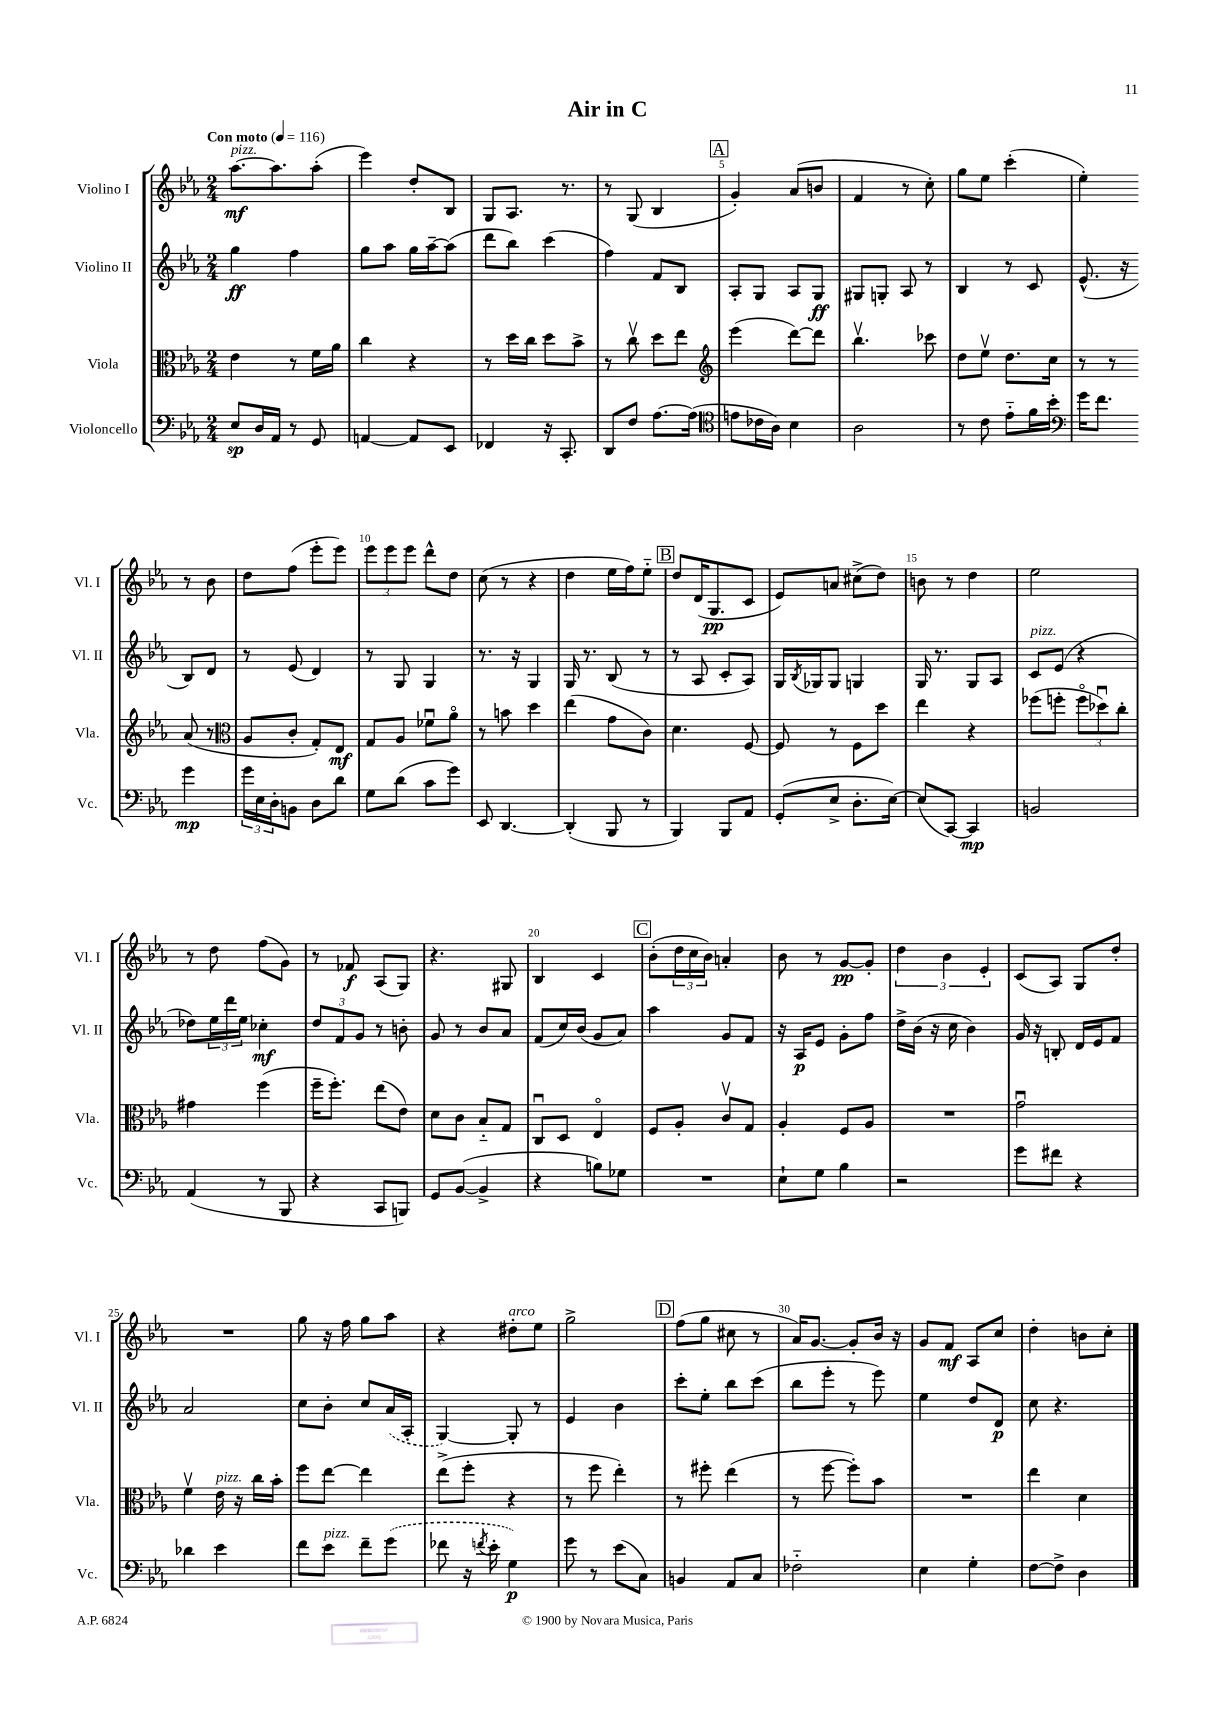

**kern	**dynam	**kern	**dynam	**kern	**dynam	**kern	**dynam
*part4	*part4	*part3	*part3	*part2	*part2	*part1	*part1
*staff4	*staff4	*staff3	*staff3	*staff2	*staff2	*staff1	*staff1
*I"Violoncello	*	*I"Viola	*	*I"Violino II	*	*I"Violino I	*
*I'Vc.	*	*I'Vla.	*	*I'Vl. II	*	*I'Vl. I	*
*clefF4	*	*clefC3	*	*clefG2	*	*clefG2	*
*k[b-e-a-]	*	*k[b-e-a-]	*	*k[b-e-a-]	*	*k[b-e-a-]	*
*M2/4	*	*M2/4	*	*M2/4	*	*M2/4	*
*MM116	*	*MM116	*	*MM116	*	*MM116	*
=1	=1	=1	=1	=1	=1	=1	=1
!	!	!	!	!	!	!LO:TX:a:B:t=Con moto	!
!	!	!	!	!	!	!LO:TX:a:i:t=pizz.	!
8E-/L	sp	4e-\	.	4gg\	ff	[8.aa-\L	mf
16D/L	.	.	.	.	.	.	.
16AA-/JJ	.	.	.	.	.	8.aa-\]	.
8r	.	8r	.	4ff\	.	.	.
8GG/	.	16f\LL	.	.	.	(8aa-'\J	.
.	.	16a-\JJ	.	.	.	.	.
=2	=2	=2	=2	=2	=2	=2	=2
[4AAn/	.	4cc\	.	8gg\L	.	4eee-\)	.
.	.	.	.	8aa-\J	.	.	.
8AA/L]	.	4r	.	16gg\LL	.	8dd'/L	.
.	.	.	.	[16aa-~\J	.	.	.
8EE-/J	.	.	.	(8aa-\J]	.	8B-/J	.
=3	=3	=3	=3	=3	=3	=3	=3
4FF-X/	.	8r	.	8ddd\L	.	8G/L	.
.	.	16dd\LL	.	8bb-\J)	.	8.A-/J	.
.	.	16cc\JJ	.	.	.	.	.
16r	.	8dd\L	.	(4ccc\	.	.	.
8.CC'/	.	.	.	.	.	8.r	.
.	.	8b-^\J	.	.	.	.	.
=4	=4	=4	=4	=4	=4	=4	=4
8DD/L	.	8r	.	4ff\)	.	8r	.
8F/J	.	8ccv\	.	.	.	(8G/	.
[8.A-\L	.	8dd\L	.	8f/L	.	4B-/	.
.	.	8ee-\J	.	8B-/J	.	.	.
(16A-\Jk]	.	.	.	.	.	.	.
!!LO:REH:place=s1:t=A
=5	=5	=5	=5	=5	=5	=5	=5
*clefC4	*	*clefG2	*	*	*	*	*
8en\L	.	(4eee-\	.	8A-'/L	.	4g'/)	.
16c-X\L	.	.	.	8G/J	.	.	.
16A-\JJ)	.	.	.	.	.	.	.
4B-\	.	[8ddd\L)	.	8A-/L	.	(8a-/L	.
.	.	8ddd\J]	.	8G/J	ff	8bn/J	.
=6	=6	=6	=6	=6	=6	=6	=6
2A-\	.	4.bb-v\	.	8G#X/L	.	4f/	.
.	.	.	.	8Gn'/J	.	.	.
.	.	.	.	8A-/	.	8r	.
.	.	8ccc-X\	.	8r	.	8cc'\)	.
=7	=7	=7	=7	=7	=7	=7	=7
8r	.	8dd\L	.	4B-/	.	8gg\L	.
8c\	.	8ee-v\J	.	.	.	8ee-\J	.
8e-\L	.	8.dd\L	.	8r	.	(4ccc'\	.
16f\L	.	.	.	8c/	.	.	.
16b-'\JJ	.	16cc\Jk	.	.	.	.	.
=8	=8	=8	=8	=8	=8	=8	=8
*clefF4	*	*	*	*	*	*	*
16g\KL	.	8r	.	(8.e-^^/	.	4ee-'\)	.
8.f\J	.	.	.	.	.	.	.
.	.	8r	.	.	.	.	.
.	.	.	.	16r	.	.	.
4g\	mp	(8a-/	.	8B-/L)	.	8r	.
.	.	8r	.	8d/J	.	8b-\	.
!!LO:LB:g=z
=9	=9	=9	=9	=9	=9	=9	=9
*	*	*clefC3	*	*	*	*	*
24g\LL	.	8A-/L	.	8r	.	8dd\L	.
24E-\	.	.	.	.	.	.	.
24D'\J	.	.	.	.	.	.	.
8BBn\J	.	8c'/J	.	(8e-/	.	(8ff\J	.
8D\L	.	8G'/L)	.	4d/)	.	8eee-'\L	.
8d\J	.	8E-/J	mf	.	.	8eee-\J)	.
=10	=10	=10	=10	=10	=10	=10	=10
8G\L	.	8G/L	.	8r	.	12eee-\L	.
.	.	.	.	.	.	12eee-\	.
(8d\J	.	8A-/J	.	8G/	.	.	.
.	.	.	.	.	.	12eee-\J	.
8c\L	.	8f-Xu\L	.	4G/	.	8ddd^^\L	.
8g\J)	.	8a-\J	.	.	.	8dd\J	.
=11	=11	=11	=11	=11	=11	=11	=11
8EE-/	.	8r	.	8.r	.	(8cc\	.
[4.DD/	.	8bn\	.	.	.	8r	.
.	.	.	.	16r	.	.	.
.	.	4dd\	.	4G/	.	4r	.
=12	=12	=12	=12	=12	=12	=12	=12
(4DD'/]	.	(4ee-\	.	16G/	.	4dd\	.
.	.	.	.	8.r	.	.	.
8BBB-/	.	8g\L	.	(8B-/	.	16ee-\LL	.
.	.	.	.	.	.	16ff\J)	.
8r	.	8c\J)	.	8r	.	8ee-\J	.
!!LO:REH:place=s1:t=B
=13	=13	=13	=13	=13	=13	=13	=13
4BBB-/)	.	4.d\	.	8r	.	8dd/L	.
.	.	.	.	8A-/	.	(16d/K	.
.	.	.	.	.	.	8.G/	pp
8BBB-/L	.	.	.	8c'/L	.	.	.
8AA-/J	.	[8F/	.	8A-/J)	.	8c/J	.
=14	=14	=14	=14	=14	=14	=14	=14
(8GG'/L	.	8F/]	.	16G/LL	.	8e-/L)	.
.	.	.	.	8qB-/	.	.	.
.	.	.	.	16G-X/J	.	.	.
8E-^/J	.	8r	.	8G-/J	.	8an/J	.
8.D'\L	.	8F\L	.	4Gn/	.	(8cc#X^\L	.
.	.	8dd\J	.	.	.	8dd\J)	.
[16E-\Jk)	.	.	.	.	.	.	.
=15	=15	=15	=15	=15	=15	=15	=15
(8E-/L]	.	4ee-\	.	16G/	.	8bn\	.
.	.	.	.	8.r	.	.	.
[8CC/J)	.	.	.	.	.	8r	.
4CC/]	mp	4r	.	8G/L	.	4dd\	.
.	.	.	.	8A-/J	.	.	.
=16	=16	=16	=16	=16	=16	=16	=16
!	!	!	!	!LO:TX:a:i:t=pizz.	!	!	!
2BBn/	.	(8ff-X\L	.	8c/L	.	2ee-\	.
.	.	8ffn'\J	.	(8e-/J	.	.	.
.	.	12ff\L	.	4r	.	.	.
.	.	12dd-Xu\)	.	.	.	.	.
.	.	12cc'\J	.	.	.	.	.
!!LO:LB:g=z
=17	=17	=17	=17	=17	=17	=17	=17
(4AA-/	.	4g#X\	.	8dd-X\L)	.	8r	.
.	.	.	.	24ee-\L	.	8dd\	.
.	.	.	.	24ddd\	.	.	.
.	.	.	.	24ee-\JJ	.	.	.
8r	.	(4ff\	.	4cc-X'\	mf	(8ff\L	.
8BBB-/	.	.	.	.	.	8g\J)	.
=18	=18	=18	=18	=18	=18	=18	=18
4r	.	16ff~\KL	.	12dd/L	.	8r	.
.	.	8.ff'\J)	.	.	.	.	.
.	.	.	.	12f/	.	.	.
.	.	.	.	.	.	8f-X/	f
.	.	.	.	12g/J	.	.	.
8CC/L	.	(8ee-\L	.	8r	.	(8A-/L	.
8BBBn/J)	.	8e-\J)	.	8bn'\	.	8G/J)	.
=19	=19	=19	=19	=19	=19	=19	=19
8GG/L	.	8d\L	.	8g/	.	4.r	.
([8BB-/J	.	8c\J	.	8r	.	.	.
4BB-^/]	.	8B-/L	.	8b-/L	.	.	.
.	.	8G/J	.	8a-/J	.	8G#X/	.
=20	=20	=20	=20	=20	=20	=20	=20
4r	.	8Cu/L	.	(8f/L	.	4B-/	.
.	.	8D/J	.	16cc/L)	.	.	.
.	.	.	.	(16b-/JJ	.	.	.
8Bn\L)	.	4E-/	.	8g/L	.	4c/	.
8G-X\J	.	.	.	8a-/J)	.	.	.
!!LO:REH:place=s1:t=C
=21	=21	=21	=21	=21	=21	=21	=21
2r	.	8F/L	.	4aa-\	.	(8b-'\L	.
.	.	8A-'/J	.	.	.	24dd\L	.
.	.	.	.	.	.	24cc\	.
.	.	.	.	.	.	24b-\JJ)	.
.	.	8cv/L	.	8g/L	.	4an'/	.
.	.	8G/J	.	8f/J	.	.	.
=22	=22	=22	=22	=22	=22	=22	=22
8E-`\L	.	4A-'/	.	16r	.	8b-\	.
.	.	.	.	16A-/KL	p	.	.
8G\J	.	.	.	8e-/J	.	8r	.
4B-\	.	8F/L	.	8g'\L	.	[8g/L	pp
.	.	8A-/J	.	8ff\J	.	8g'/J]	.
=23	=23	=23	=23	=23	=23	=23	=23
2r	.	2r	.	16dd^\LL	.	6dd\	.
.	.	.	.	(16b-\JJ	.	.	.
.	.	.	.	16r	.	.	.
.	.	.	.	.	.	6b-\	.
.	.	.	.	16cc\	.	.	.
.	.	.	.	4b-\)	.	.	.
.	.	.	.	.	.	6e-'/	.
=24	=24	=24	=24	=24	=24	=24	=24
8g\L	.	2gu\	.	16g/	.	(8c/L	.
.	.	.	.	16r	.	.	.
8f#X\J	.	.	.	8Bn'/	.	8A-/J)	.
4r	.	.	.	16d/LL	.	8G/L	.
.	.	.	.	16e-/J	.	.	.
.	.	.	.	8f/J	.	8dd'/J	.
!!LO:LB:g=z
=25	=25	=25	=25	=25	=25	=25	=25
4d-X\	.	4fv\	.	2a-/	.	2r	.
!	!	!LO:TX:a:i:t=pizz.	!	!	!	!	!
4e-\	.	16e-\	.	.	.	.	.
.	.	16r	.	.	.	.	.
.	.	16cc\LL	.	.	.	.	.
.	.	16b-'\JJ	.	.	.	.	.
=26	=26	=26	=26	=26	=26	=26	=26
8f\L	.	8ff\L	.	8cc\L	.	8gg\	.
!LO:TX:a:i:t=pizz.	!	!	!	!	!	!	!
8e-\J	.	[8ee-\J	.	8b-'\J	.	16r	.
.	.	.	.	.	.	16ff\	.
8f~\L	.	4ee-\]	.	8cc/L	.	8gg\L	.
(8g\J	.	.	.	(16a-/L	.	8aa-\J	.
.	.	.	.	16A-'/JJ	.	.	.
=27	=27	=27	=27	=27	=27	=27	=27
8f-X\	.	(8ee-^\L	.	[4G/)	.	4r	.
16r	.	8ff'\J	.	.	.	.	.
8qfn/	.	.	.	.	.	.	.
16e-'\	.	.	.	.	.	.	.
!	!	!	!	!	!	!LO:TX:a:i:t=arco	!
4G\)	p	4r	.	8G'/]	.	8dd#X'\L	.
.	.	.	.	8r	.	8ee-\J	.
=28	=28	=28	=28	=28	=28	=28	=28
8g\	.	8r	.	4e-/	.	2gg^\	.
8r	.	8ff\	.	.	.	.	.
(8e-\L	.	4ee-'\)	.	4b-\	.	.	.
8C\J)	.	.	.	.	.	.	.
!!LO:REH:place=s1:t=D
=29	=29	=29	=29	=29	=29	=29	=29
4BBn/	.	8r	.	8ccc'\L	.	(8ff\L	.
.	.	8ff#X'\	.	8ee-'\J	.	8gg\J	.
8AA-/L	.	(4ee-\	.	8bb-\L	.	8cc#X\	.
8C/J	.	.	.	(8ccc\J	.	8r	.
=30	=30	=30	=30	=30	=30	=30	=30
2F-X\	.	8r	.	8bb-\L	.	16a-/KL)	.
.	.	.	.	.	.	[8.g/J	.
.	.	[8ff\	.	8eee-'\J	.	.	.
.	.	8ff'\L])	.	8r	.	8g'/L]	.
.	.	8b-\J	.	8eee-\)	.	16b-/Jk	.
.	.	.	.	.	.	16r	.
=31	=31	=31	=31	=31	=31	=31	=31
4E-\	.	2r	.	4ee-\	.	8g/L	.
.	.	.	.	.	.	8f/J	mf
4G'\	.	.	.	8dd/L	.	8A-/L	.
.	.	.	.	8d/J	p	8cc/J	.
=32	=32	=32	=32	=32	=32	=32	=32
[8F\L	.	4ee-\	.	8cc\	.	4dd'\	.
8F^\J]	.	.	.	4.r	.	.	.
4D\	.	4d\	.	.	.	8bn\L	.
.	.	.	.	.	.	8cc'\J	.
==	==	==	==	==	==	==	==
*-	*-	*-	*-	*-	*-	*-	*-
